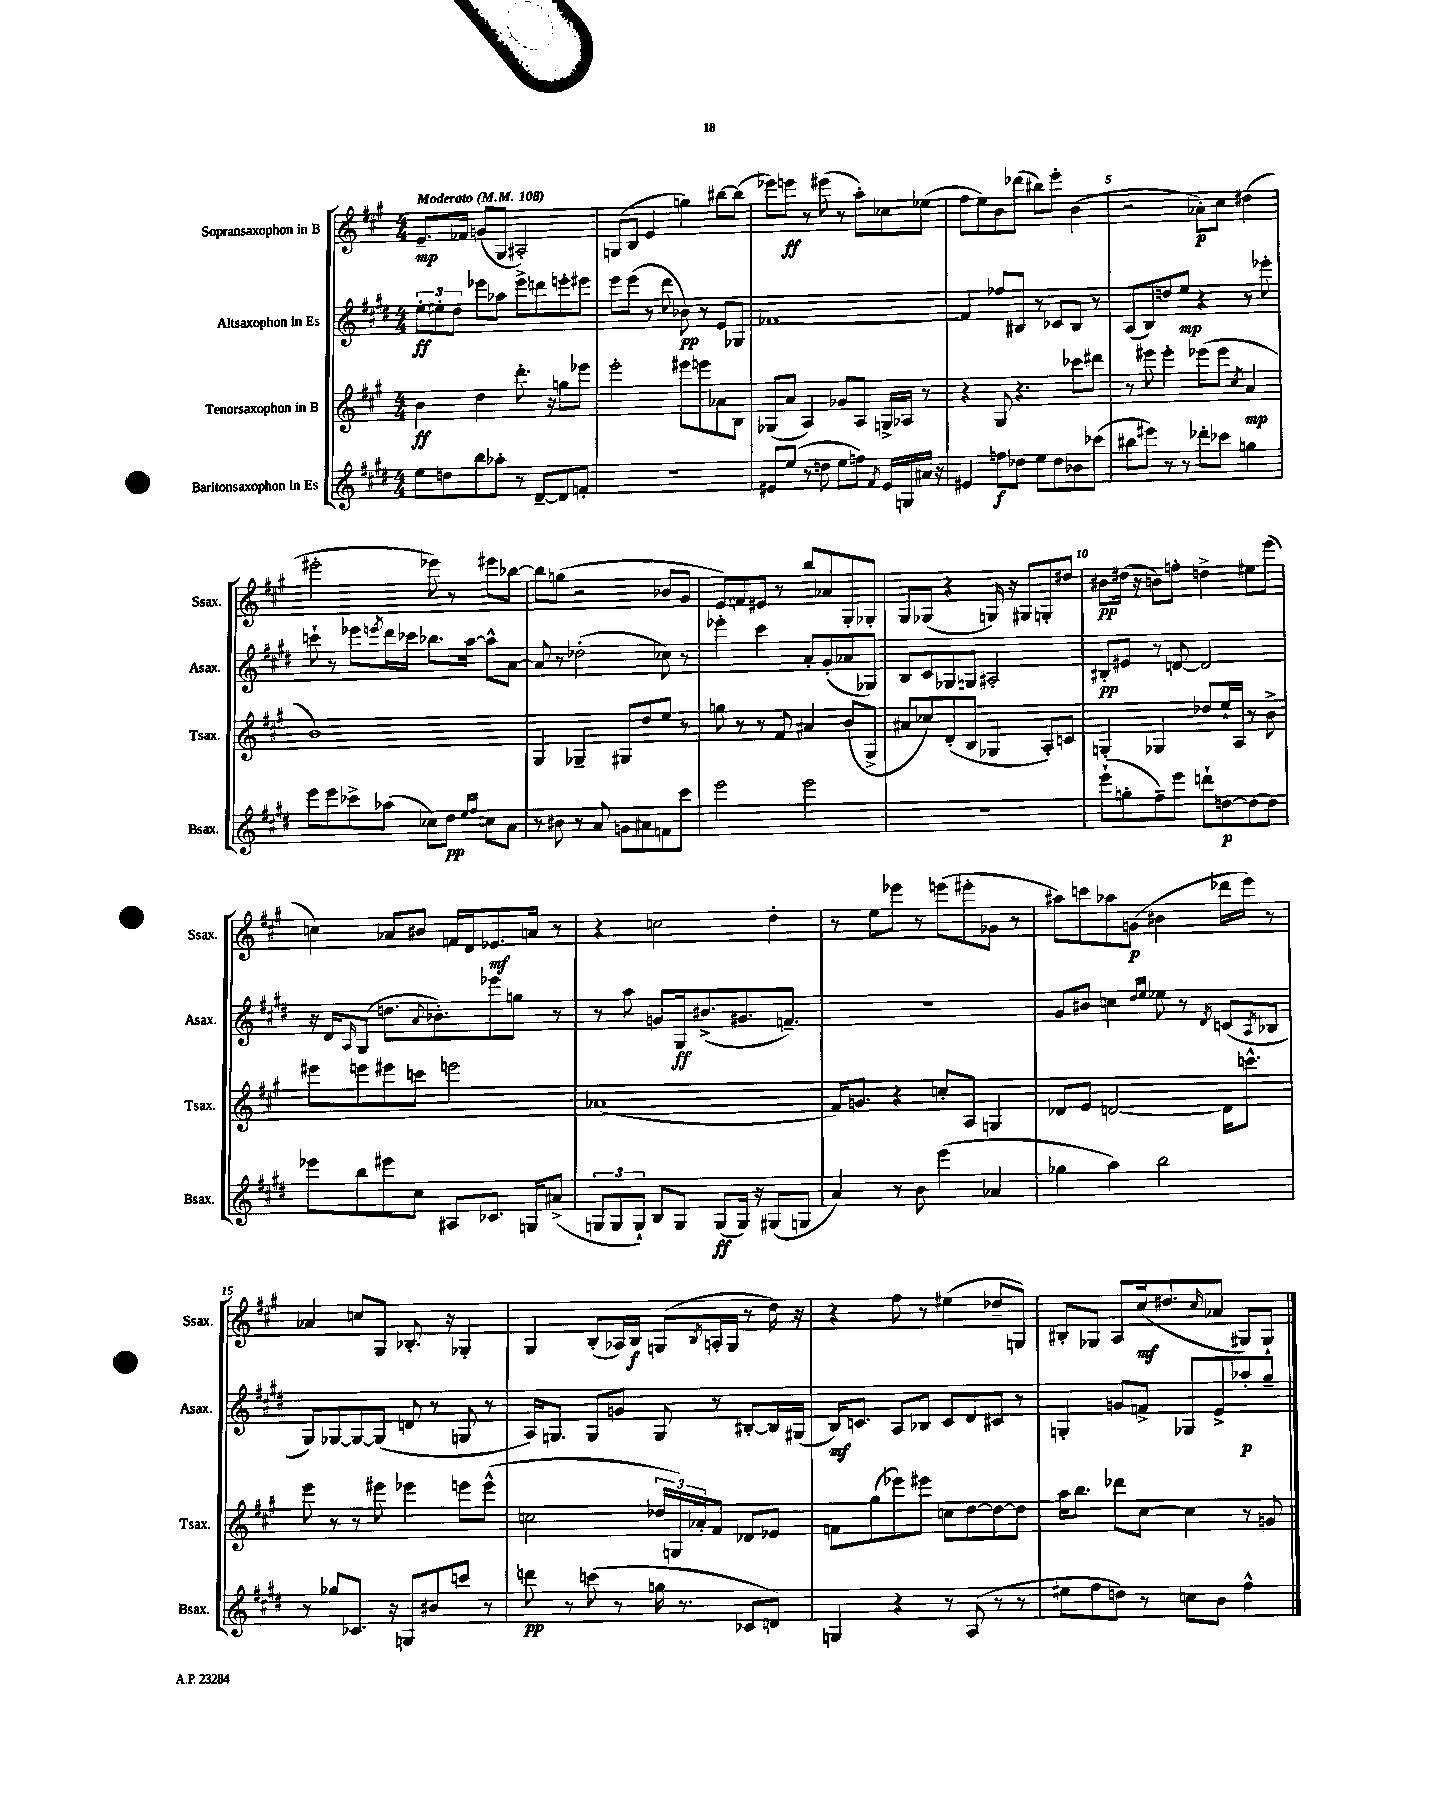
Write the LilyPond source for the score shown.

<<
\new StaffGroup <<
\new Staff = "s0" \with { instrumentName = "Sopransaxophon in B" shortInstrumentName = "Ssax." } {
    \clef treble \key a \major \numericTimeSignature \time 4/4 \tempo "Moderato" 4 = 108
    e'8.--\mp fes'16 g'8( gis8 ais2-.) |
    g8( b8 e'4 g''4) bis''8~ bis''8( |
    ees'''8) e'''8\ff r8 eis'''8( r8 a''8-.) ces''8 ees''8( |
    fis''8 e''8) b'8 des'''8( bis''8) e'''8-. b'4( |
    r2 aes'8-.\p) cis''8 dis''4( |
    eis'''2-. ees'''8) r8 eis'''8 bes''8~ |
    bes''8 g''8( r2 bes'8 gis'8 |
    e'8) f'8 eis'8 r8 b''8 aes'8 gis8-. ges8-. |
    gis8 ges8( r4 g16) r16 gis8 g8-. dis''8 |
    bis'8\pp dis''16( r16 b'8) f''8-. d''4-> eis''8 e'''8( |
    c''4) aes'8 bis'8 f'16 d'16 ees'8.\mf a'16 r8 |
    r4 c''2 d''4-. |
    r8 e''8 ees'''8 r8 e'''8( eis'''8-. ges'8 r8 |
    ais''8) c'''8 aes''8 g'8\p( bis'4 des'''16 e'''16) r8 |
    aes'4 c''8 gis8 bes8.-. r16 ges4-. |
    gis4 b8-.( aes16) b16\f g8( \acciaccatura { b8 } a16-. g16 r8 d''16) r16 |
    r4 fis''8 r8 eis''4( des''8-- g8) |
    bis8-. ges8 a8 cis''16\mf( dis''8. \grace { cis''16 } aes'8 gis8) gis8-! \bar "|." |
}
\new Staff = "s1" \with { instrumentName = "Altsaxophon in Es" shortInstrumentName = "Asax." } {
    \clef treble \key e \major \numericTimeSignature \time 4/4
    \tuplet 3/2 { e''8-.\ff eis''8-. dis''8 } ees'''8 aes''8 ees'''8-> d'''8 e'''8-. eis'''8 |
    e'''8 e'''8( r8 dis'''8 bes'8\pp) r8 e'8 ges8 |
    fes'1~ |
    fes'4 fes''8 bis8 r8 ces'8 bis8 r8 |
    a8( b8) d''8 e''8\mp r4 r8 ees'''8-. |
    c'''8-! r8 ees'''8 \acciaccatura { e'''8 } dis'''16 ces'''16 bes''8. a''16~ a''8-^ a'8~ |
    a'8 r8 des''2-.( ces''8) r8 |
    ees'''4-. cis'''4 a'8-. gis'8-.( aes'8 ges8) |
    b8 cis'8 ges8 g8 ais2-. |
    bis8-.\pp eis'8 r8 d'8~ d'2 |
    r16 dis'16 \grace { a16 } gis8( d''8. \appoggiatura { a'8 } bes'8.-.) ees'''8 g''8 r8 |
    r8 a''8 g'8 gis16\ff bis'8.->( gis'8. f'8.--) |
    r1 |
    gis'8 bis'8 c''4 \grace { dis''16 e''16 } ees''8 r8 \acciaccatura { dis'8 } c'8( \acciaccatura { a8 } bes8 |
    gis8) ges8~ ges8~ ges8( d'8 r8 g8 r8 |
    a16) g8. g8 g'8 g8 r8 bis8~-. bis16 gis16( |
    b16\mf) c'8. a8 bes8 c'8 dis'8 cis'8 r8 |
    g4-. g'8 f'8-> ges8 e'8-> aes''8-.\p gis''8-- \bar "|." |
}
\new Staff = "s2" \with { instrumentName = "Tenorsaxophon in B" shortInstrumentName = "Tsax." } {
    \clef treble \key a \major \numericTimeSignature \time 4/4
    b'4\ff d''4 d'''8.-. r16 g''8 ees'''8 |
    e'''2-. eis'''8 e'''8 aes'8 b8 |
    ges8( a'8 a4) ges'8 a8 g16-> aes16 r8 |
    r4 gis8 r4. ces'''8 dis'''8 |
    r8 eis'''8 eis'''4-. ees'''8( ees'''8 \acciaccatura { cis''8 } a'4\mp |
    b'1) |
    gis4 ges4-- gis8 d''8 e''8 r8 |
    g''8 r8 r8 fis'8 ais'4 b'8( gis8-> |
    ais'8 ces''8) d'8-.( b8 ges4 a8-.) c'8 |
    g4-. ges4 des''8 e''16-! a16 r8 b'8-> |
    eis'''8 e'''8 eis'''8 c'''8 e'''2 |
    aes'1( |
    fis'16) g'8. r4 c''8-. a8 g4 |
    des'8 e'8 d'2~ d'16 c'''8.-^ |
    e'''8 r8 r8 eis'''8 ees'''4 e'''8 e'''8-^( |
    c''2 \tuplet 3/2 { des''16 g16) aes'16-. } fis'8 des'8 ees'8 |
    f'8 gis''8( ees'''8) eis'''8 c''8 d''8~ d''8~ d''8 |
    a''16 b''8. des'''8 cis''8~ cis''4 r8 g'8 \bar "|." |
}
\new Staff = "s3" \with { instrumentName = "Baritonsaxophon in Es" shortInstrumentName = "Bsax." } {
    \clef treble \key e \major \numericTimeSignature \time 4/4
    e''8 d''8 b''8 aes''8-. r8 dis'8~-- dis'8 f'8-. |
    R1 |
    eis'8 e''8( r8 d''8 e''8 f''8) \acciaccatura { fis'8 } eis'16 g16 ais'16 r16 |
    eis'4 f''8\f des''8 e''8 des''8 bes'8 ces'''8( |
    bis''8 eis'''8) r8 r8 des'''8-. ces'''8 g''4 |
    e'''8 e'''8 ces'''8-> aes''8( ces''8) dis''8\pp \grace { e''16 fis''16 } c''8 a'8 |
    r8 bis'8 r8 a'8 g'8 ais'8 f'8 cis'''8 |
    e'''2 e'''2 |
    R1 |
    e'''8-!( g''8-. fis''8--) e'''8 d'''8-! d''8~\p d''8~ d''8 |
    ees'''8 b''8 eis'''8 cis''8 ais8 ces'8. g16 ais'8->( |
    \tuplet 3/2 { g8 g8 g8-!) } b8 g8 g8\ff( g16) r16 gis8( g8 |
    a'4) r8 b'8 e'''4( aes'4 |
    ges''4 a''4) b''2 |
    r8 ges''8 ces'8. r16 g8 bis'8 c'''8 r8 |
    d'''8\pp r8 c'''8( r8 g''16 r8. ces'8 d'8) |
    g4 r4 r8 a8( r8 r8 |
    eis''8 fis''8 d''8) r8 c''8 b'8 fis''4-^ \bar "|." |
}
>>
>>
\layout { \context { \Score \override BarNumber.break-visibility = ##(#f #t #t) barNumberVisibility = #(every-nth-bar-number-visible 5) } }
